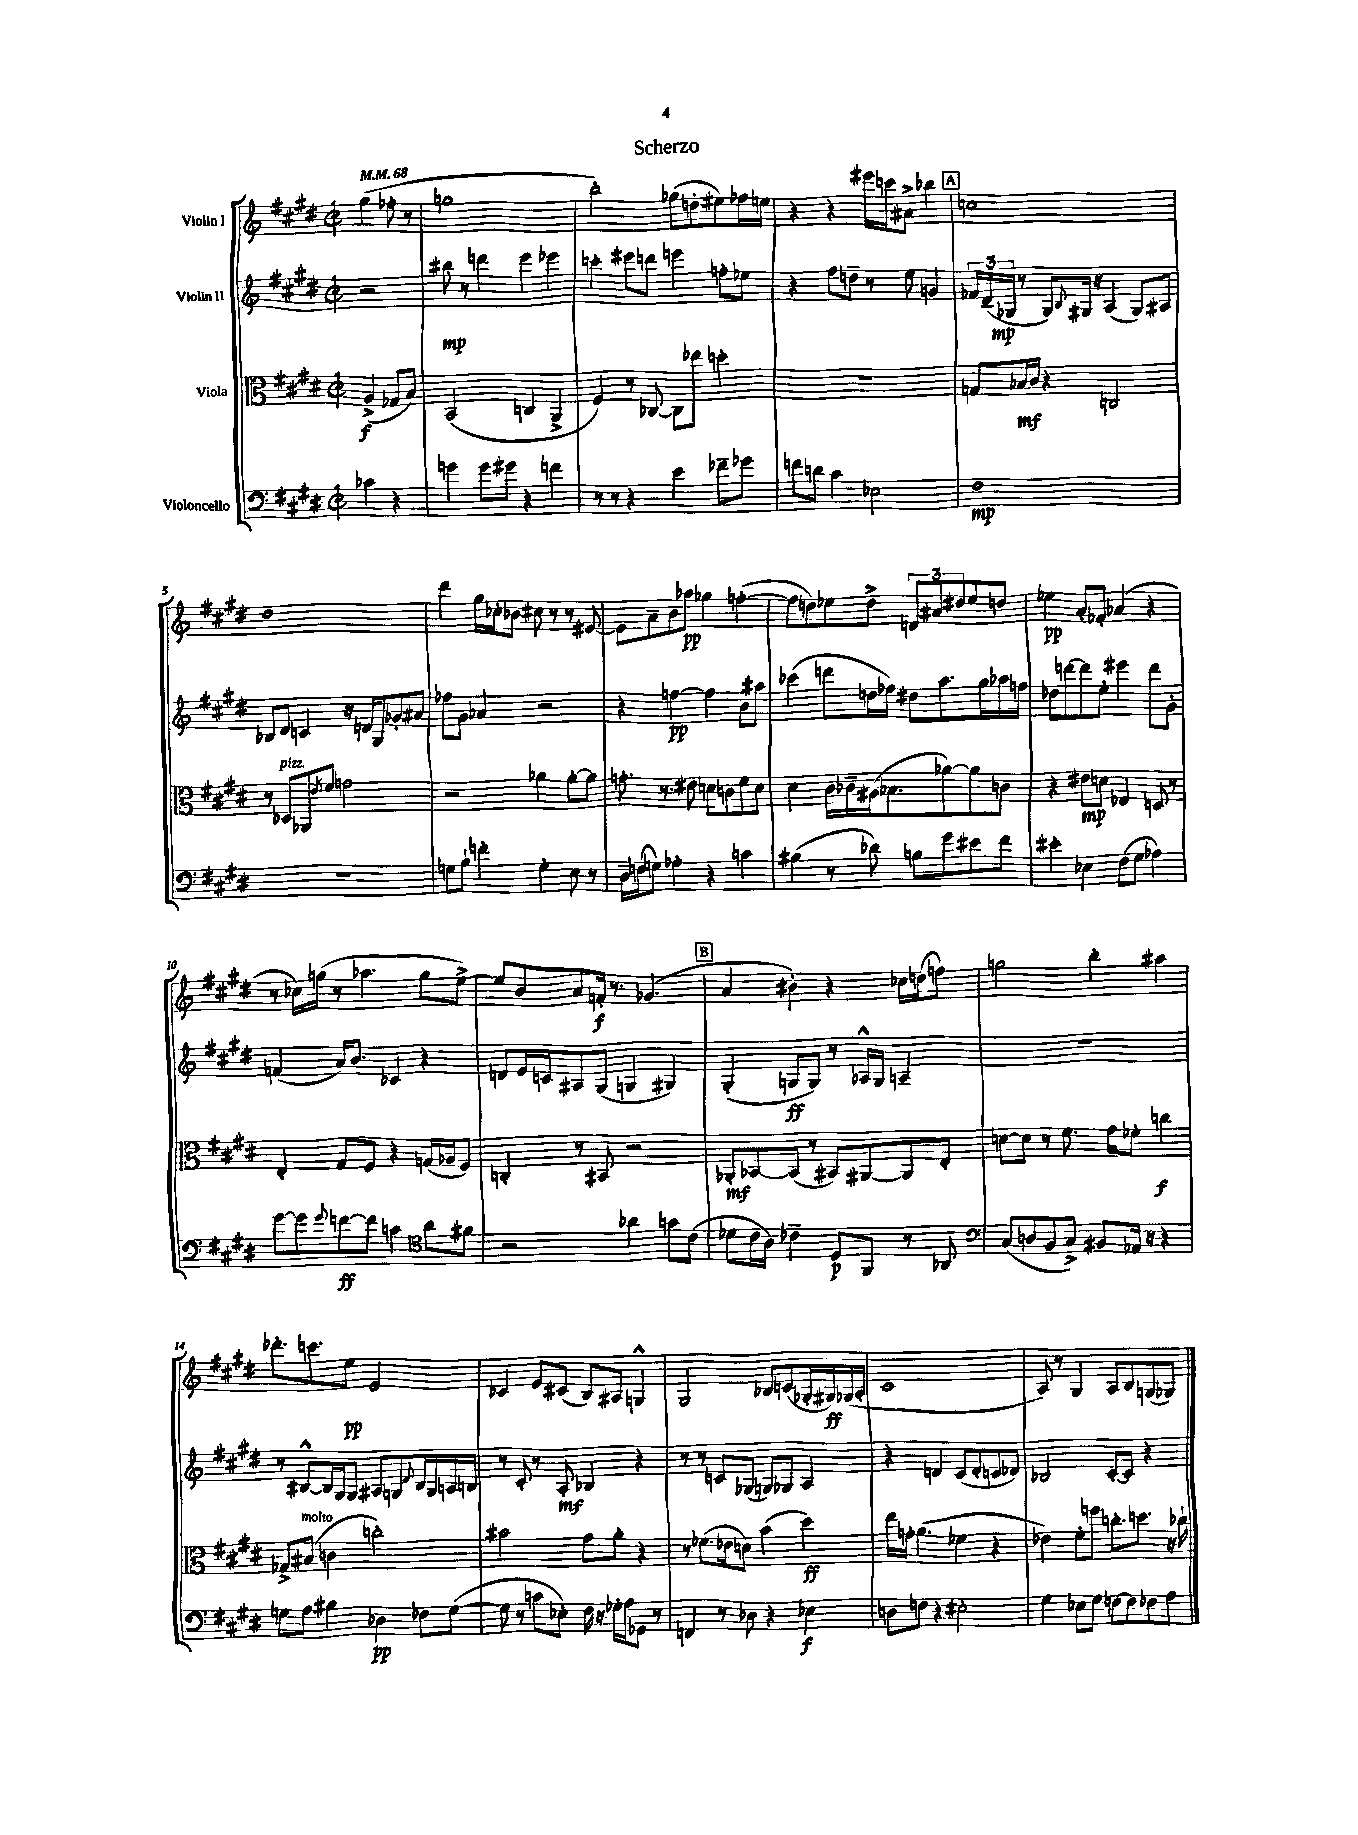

**kern	**dynam	**kern	**dynam	**kern	**dynam	**kern	**dynam
*part4	*part4	*part3	*part3	*part2	*part2	*part1	*part1
*staff4	*staff4	*staff3	*staff3	*staff2	*staff2	*staff1	*staff1
*I"Violoncello	*	*I"Viola	*	*I"Violin II	*	*I"Violin I	*
*clefF4	*	*clefC3	*	*clefG2	*	*clefG2	*
*k[f#c#g#d#]	*	*k[f#c#g#d#]	*	*k[f#c#g#d#]	*	*k[f#c#g#d#]	*
*M2/2	*	*M2/2	*	*M2/2	*	*M2/2	*
*met(c|)	*	*met(c|)	*	*met(c|)	*	*met(c|)	*
*MM68	*	*MM68	*	*MM68	*	*MM68	*
=	=	=	=	=	=	=	=
4c-X\	.	(4A^/	f	2r	.	(4gg#\	.
4r	.	8G-X/L	.	.	.	8ff-X'\	.
.	.	8B/J)	.	.	.	8r	.
=1	=1	=1	=1	=1	=1	=1	=1
4gn\	.	(2BB/	.	8bb#X\	mp	1ggn	.
.	.	.	.	8r	.	.	.
8g\L	.	.	.	4dddn\	.	.	.
8g#X\J	.	.	.	.	.	.	.
4r	.	4Cn/	.	4eee\	.	.	.
4fn\	.	4AA^/	.	4eee-X\	.	.	.
=2	=2	=2	=2	=2	=2	=2	=2
8r	.	4F#/)	.	4cccn'\	.	2bb'\)	.
8r	.	.	.	.	.	.	.
4r	.	8r	.	8eee#X\L	.	.	.
.	.	[8C-X/	.	8dddn\J	.	.	.
4e\	.	8C-\L]	.	4eeen\	.	(8gg-X\L	.
.	.	8ee-X\J	.	.	.	8ddn'\	.
8f-X~\L	.	4ddn'\	.	8ffn'\L	.	8ee#X\)	.
8g-X\J	.	.	.	8ee-X\J	.	16ff-X\L	.
.	.	.	.	.	.	16een\JJ	.
=3	=3	=3	=3	=3	=3	=3	=3
8fn\L	.	1r	.	4r	.	4r	.
8dn\J	.	.	.	.	.	.	.
4c#\	.	.	.	8ff#\L	.	4r	.
.	.	.	.	8ddn~\J	.	.	.
2E-X\	.	.	.	8r	.	16eee#X\LL	.
.	.	.	.	.	.	16cccn\J	.
.	.	.	.	8ee\	.	8a#X^\J	.
.	.	.	.	4gn/	.	4bb-X\	.
!!LO:REH:place=s1:t=A
=4	=4	=4	=4	=4	=4	=4	=4
1F#	mp	8Gn/L	.	24f-X/LL	.	1ccn	.
.	.	.	.	(24d#~/	.	.	.
.	.	.	.	24G-X/JJ	mp	.	.
.	.	16B-X/L	mf	8r	.	.	.
.	.	16c#/JJ	.	.	.	.	.
.	.	4r	.	8G-/L)	.	.	.
.	.	.	.	8qqB/	.	.	.
.	.	.	.	16G#X/Jk	.	.	.
.	.	.	.	16r	.	.	.
.	.	2Cn/	.	(4A/	.	.	.
.	.	.	.	8G#/L)	.	.	.
.	.	.	.	8A#X/J	.	.	.
!!LO:LB:g=z
=5	=5	=5	=5	=5	=5	=5	=5
1r	.	8r	.	8B-X/L	.	1dd#	.
!	!	!LO:TX:a:i:t=pizz.	!	!	!	!	!
.	.	8D-X/L	.	8d#/J	.	.	.
.	.	8AA-X/	.	4cn/	.	.	.
.	.	8qe/	.	.	.	.	.
.	.	8f#/J	.	.	.	.	.
.	.	2gn\	.	16r	.	.	.
.	.	.	.	16dn/KL	.	.	.
.	.	.	.	8G#/	.	.	.
.	.	.	.	8g-X'/	.	.	.
.	.	.	.	8a#X/J	.	.	.
=6	=6	=6	=6	=6	=6	=6	=6
8Gn\L	.	2r	.	8ff-X\L	.	4ddd#\	.
8B`\J	.	.	.	8g#\J	.	.	.
4fn'\	.	.	.	4a-X/	.	16gg#\LL	.
.	.	.	.	.	.	16cc-X'\J	.
.	.	.	.	.	.	8b-X\J	.
4G'\	.	4a-X\	.	2r	.	8cc#X\	.
.	.	.	.	.	.	8r	.
8E\	.	[8a-'\L	.	.	.	8r	.
8r	.	8a-\J]	.	.	.	[8e#X/	.
=7	=7	=7	=7	=7	=7	=7	=7
16D#~\LL	.	8.gn'\	.	4r	.	8e#\L]	.
(16Fn\J	.	.	.	.	.	.	.
8Gn\J)	.	.	.	.	.	8a~\	.
.	.	8.r	.	.	.	.	.
4A-X'\	.	.	.	[4ffn\	pp	8b\	.
.	.	8e#X\	.	.	.	8aa-X\J	pp
4r	.	8dn\L	.	4ff\]	.	4gg-X\	.
.	.	8cn\	.	.	.	.	.
4cn\	.	8f#\	.	8b\L	.	([4ffn'\	.
.	.	8d\J	.	8aa#X\J	.	.	.
=8	=8	=8	=8	=8	=8	=8	=8
(4B#X\	.	4d#\	.	(4ccc-X\	.	8ff\L]	.
.	.	.	.	.	.	8ddn\)	.
8r	.	16c#\LL	.	8dddn\L	.	8ee-X\	.
.	.	16c-X~\	.	.	.	.	.
8d-X\)	.	(16A#X\J	.	16ddn\L	.	8dd^\J	.
.	.	8.B-X\	.	16ff-X\JJ)	.	.	.
8Bn\L	.	.	.	8dd#X\L	.	12dn/L	.
.	.	.	.	.	.	12a#X/	.
8g#\	.	[8a-X\)	.	8.aa\	.	.	.
.	.	.	.	.	.	12dd#X/	.
8e#X\	.	8a-\]	.	.	.	8ee-/	.
.	.	.	.	16gg#\L	.	.	.
8f#\J	.	8cn\J	.	16aa-X\	.	8ddn/J	.
.	.	.	.	16ffn\JJ	.	.	.
=9	=9	=9	=9	=9	=9	=9	=9
4e#X'\	.	4r	.	8dd-X\L	.	4ee-X\	pp
.	.	.	.	[8dddn\	.	.	.
4E-X\	.	8e#X\L	mp	8ddd\]	.	8a'/L	.
.	.	8dn\J	.	8ee'\J	.	8f-X'/J	.
(8F#\L	.	4E-X/	.	4eee#X\	.	(4a-X/	.
8G#\J	.	.	.	.	.	.	.
4A-X\)	.	8Dn/	.	8ddd\L	.	4r	.
.	.	8r	.	8g#'\J	.	.	.
!!LO:LB:g=z
=10	=10	=10	=10	=10	=10	=10	=10
[8g#\L	.	4E'/	.	(4fn/	.	8r	.
8g#\]	.	.	.	.	.	16cc-X\LL)	.
.	.	.	.	.	.	(16ggn\JJ	.
8qqg#/	.	.	.	.	.	.	.
[8fn\	ff	8G#/L	.	16a/KL)	.	8r	.
.	.	.	.	8.b/J	.	.	.
8f\J]	.	8F#/J	.	.	.	4.aa-X\	.
4cn\	.	4r	.	4c-X/	.	.	.
*clefC4	*	*	*	*	*	*	*
8a\L	.	(16Gn/LL	.	4r	.	8gg\L	.
.	.	16A-X/J	.	.	.	.	.
8f#X\J	.	8F#/J)	.	.	.	[8ee^\J)	.
=11	=11	=11	=11	=11	=11	=11	=11
2r	.	4Cn'/	.	8dn/L	.	8ee/L]	.
.	.	.	.	16e/L	.	8b/	.
.	.	.	.	16cn/J	.	.	.
.	.	8r	.	8A#X/	.	8a/	.
.	.	8BB#X/	.	(8G#/J	.	16fn'/Jk	f
.	.	.	.	.	.	8.r	.
4a-X\	.	2r	.	4Gn/	.	.	.
.	.	.	.	.	.	(4.g-X/	.
8gn\L	.	.	.	4G#X/)	.	.	.
(8c#\J	.	.	.	.	.	.	.
!!LO:REH:place=s1:t=B
=12	=12	=12	=12	=12	=12	=12	=12
8d-X\L	.	8AA-X'/L	mf	(4G#'/	.	4a/	.
16c#\L	.	[8BB-X/	.	.	.	.	.
16A\JJ)	.	.	.	.	.	.	.
4c-X~\	.	(8BB-/J]	.	8Gn/L	ff	4b#X'\)	.
.	.	8r	.	8G/J)	.	.	.
8D#/L	p	8BB#X/L)	.	8r	.	4r	.
8FF#/J	.	[8AA#X/	.	16A-X^^/LL	.	.	.
.	.	.	.	16G/JJ	.	.	.
8r	.	8AA#/]	.	4An~/	.	16cc-X\LL	.
.	.	.	.	.	.	(16ddn\J	.
8AA-X/	.	8E'/J	.	.	.	8ffn\J)	.
=13	=13	=13	=13	=13	=13	=13	=13
*clefF4	*	*	*	*	*	*	*
(8C#/L	.	[8dn\L	.	1r	.	2ggn\	.
8Dn/	.	8d\J]	.	.	.	.	.
8BB/	.	8r	.	.	.	.	.
8C#^/J)	.	8.f#\	.	.	.	.	.
8BB#X/L	.	.	.	.	.	4bb'\	.
.	.	16g#\KL	.	.	.	.	.
16AA-X/Jk	.	8f-X'\J	.	.	.	.	.
16r	.	.	.	.	.	.	.
4r	.	4ccn\	f	.	.	4aa#X\	.
!!LO:LB:g=z
=14	=14	=14	=14	=14	=14	=14	=14
8Gn\L	.	8G-X^/L	.	8r	.	8.ddd-X'\L	.
!	!	!LO:TX:a:i:t=molto	!	!	!	!	!
8A\J	.	(8B#X/J	.	[8B#X^^/L	.	.	.
.	.	.	.	.	.	8.cccn\	.
4B#X\	.	4cn\	.	16B#/L]	.	.	.
.	.	.	.	16G#/J	.	.	.
.	.	.	.	8G#/J	.	8ee\J	pp
4D-X\	pp	2ccn'\)	.	8A#X/L	.	2e/	.
.	.	.	.	8Gn/	.	.	.
.	.	.	.	8qqd#/	.	.	.
8F-X\L	.	.	.	16B#/L	.	.	.
.	.	.	.	16G/	.	.	.
([8G\J	.	.	.	16An/	.	.	.
.	.	.	.	16Bn/JJ	.	.	.
=15	=15	=15	=15	=15	=15	=15	=15
8G\]	.	2b#X\	.	8r	.	4c-X/	.
8r	.	.	.	8c#'/	.	.	.
8cn\L	.	.	.	8r	.	8e/L	.
8E-X'\J)	.	.	.	8A'/	mf	(8c#X/J	.
16F#\	.	8g#\L	.	4B-X/	.	8B/L)	.
16r	.	.	.	.	.	.	.
16G-X'\LL	.	8a'\J	.	.	.	8A#X/J	.
16A\J	.	.	.	.	.	.	.
8GG-X\J	.	4r	.	4r	.	4Gn^^/	.
8r	.	.	.	.	.	.	.
=16	=16	=16	=16	=16	=16	=16	=16
4FFn/	.	8r	.	8r	.	2G#/	.
.	.	(8.f-X\L	.	8r	.	.	.
8r	.	.	.	8cn/L	.	.	.
.	.	16e-X\k	.	.	.	.	.
8D-X\	.	8dn\J)	.	(8G-X/J	.	.	.
4r	.	(4b\	.	8Gn/L)	.	8B-X/L	.
.	.	.	.	8G-X/J	.	(8cn/	.
4E-X\	f	4dd#\)	ff	4A/	.	16G-X'/L	.
.	.	.	.	.	.	16G#X/)	ff
.	.	.	.	.	.	(16G-X/	.
.	.	.	.	.	.	16A'/JJ	.
=17	=17	=17	=17	=17	=17	=17	=17
8Dn\L	.	16ee\LL	.	4r	.	1c#	.
.	.	16gn'\JJ	.	.	.	.	.
8Fn\J	.	(4.a\	.	.	.	.	.
4r	.	.	.	4dn/	.	.	.
2E#X'\	.	4f-X\	.	(8c#/L	.	.	.
.	.	.	.	8d'/	.	.	.
.	.	4r	.	8cn/	.	.	.
.	.	.	.	8d-X/J)	.	.	.
=18	=18	=18	=18	=18	=18	=18	=18
4G#\	.	4e-X\)	.	2B-X/	.	8A/)	.
.	.	.	.	.	.	8r	.
8E-X\L	.	8f#'\L	.	.	.	4G#/	.
8G#\J	.	8ffn\J	.	.	.	.	.
[8Fn\L	.	8.ccn'\L	.	[8c#'/L	.	8A/L	.
8F\]	.	.	.	8c#/J]	.	8B/	.
.	.	8.ddn\J	.	.	.	.	.
8F-X\	.	.	.	4r	.	(8Gn/	.
8A\J	.	16r	.	.	.	8G-X/J)	.
.	.	16cc-X`\	.	.	.	.	.
==	==	==	==	==	==	==	==
*-	*-	*-	*-	*-	*-	*-	*-
